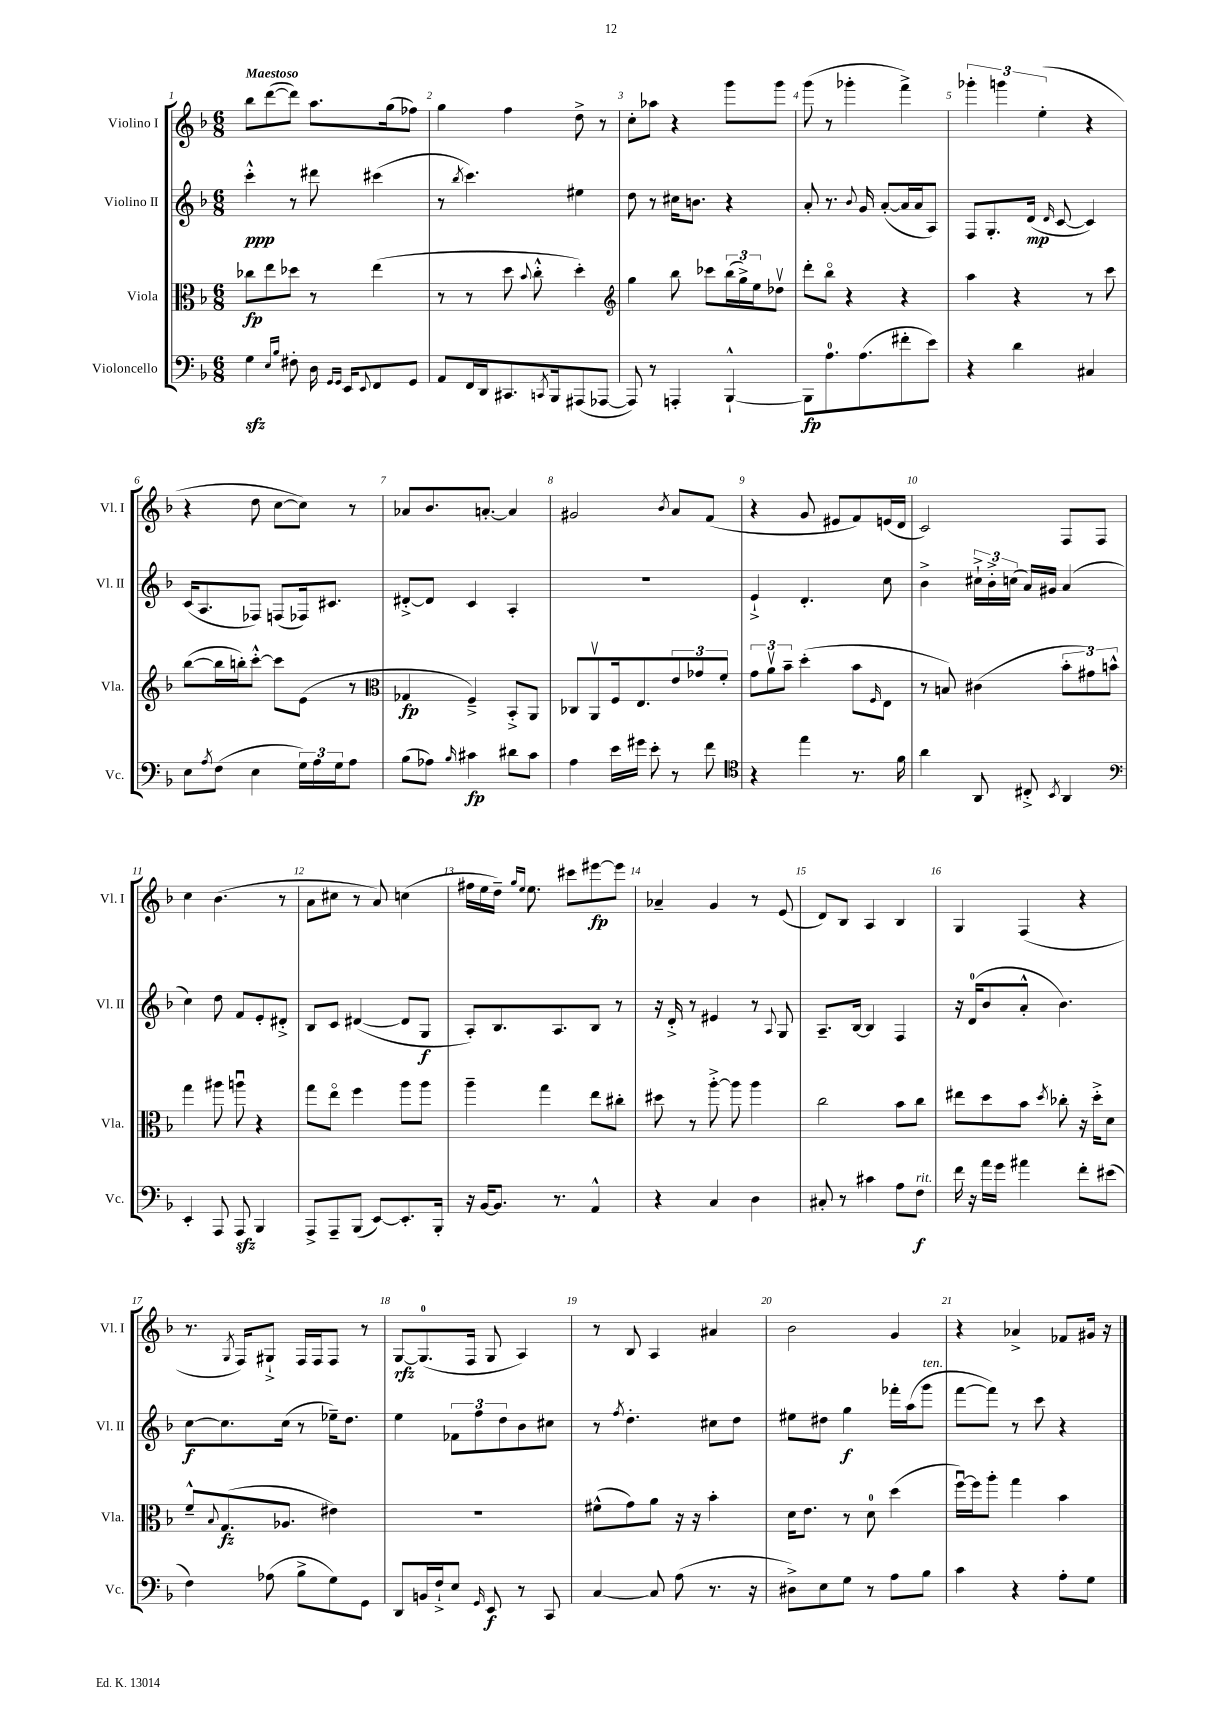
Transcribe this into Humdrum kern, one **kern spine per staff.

**kern	**dynam	**kern	**dynam	**kern	**dynam	**kern	**dynam
*part4	*part4	*part3	*part3	*part2	*part2	*part1	*part1
*staff4	*staff4	*staff3	*staff3	*staff2	*staff2	*staff1	*staff1
*I"Violoncello	*	*I"Viola	*	*I"Violino II	*	*I"Violino I	*
*I'Vc.	*	*I'Vla.	*	*I'Vl. II	*	*I'Vl. I	*
*clefF4	*	*clefC3	*	*clefG2	*	*clefG2	*
*k[b-]	*	*k[b-]	*	*k[b-]	*	*k[b-]	*
*M6/8	*	*M6/8	*	*M6/8	*	*M6/8	*
=1	=1	=1	=1	=1	=1	=1	=1
!	!	!	!	!	!	!LO:TX:a:B:t=Maestoso	!
4Gzz\	.	8cc-X\L	fp	4ccc'^^\	ppp	8bb-\L	.
.	.	8ee\	.	.	.	([8ddd\	.
16qqE/LL	.	.	.	.	.	.	.
16qqB-/JJ	.	.	.	.	.	.	.
8F#X'\	.	8dd-X\J	.	8r	.	8ddd\J])	.
16D\	.	8r	.	8ddd#X\	.	8.aa\L	.
16qqGG/LL	.	.	.	.	.	.	.
16qqGG/JJ	.	.	.	.	.	.	.
16EE/KL	.	.	.	.	.	.	.
8qqEE/	.	.	.	.	.	.	.
8FF/	.	(4ee\	.	(4ccc#X\	.	.	.
.	.	.	.	.	.	(16gg\k	.
8GG/J	.	.	.	.	.	8ff-X\J)	.
=2	=2	=2	=2	=2	=2	=2	=2
8AA/L	.	8r	.	8r	.	4gg\	.
.	.	.	.	8qbb-/	.	.	.
16FF/L	.	8r	.	4.ccc\)	.	.	.
16DD/J	.	.	.	.	.	.	.
8.CC#X/	.	8dd\	.	.	.	4ff\	.
.	.	8qqb-/	.	.	.	.	.
.	.	8cc'^^\	.	.	.	.	.
8qCCn/	.	.	.	.	.	.	.
16BBB-/k	.	.	.	.	.	.	.
(8AAA#X/	.	4dd'\)	.	4ee#X\	.	8dd^\	.
[8AAA-X/J	.	.	.	.	.	8r	.
=3	=3	=3	=3	=3	=3	=3	=3
*	*	*clefG2	*	*	*	*	*
8AAA-/])	.	4gg\	.	8dd\	.	8cc'\L	.
8r	.	.	.	8r	.	8aa-X\J	.
4AAAn'/	.	8bb-\	.	16cc#X\KL	.	4r	.
.	.	.	.	8.bn\J	.	.	.
.	.	8ccc-X\L	.	.	.	.	.
[4BBB-`^^/	.	(24bb-\L	.	4r	.	8ggg\L	.
.	.	24gg^\)	.	.	.	.	.
.	.	24ee\J	.	.	.	.	.
.	.	8dd-Xv\J	.	.	.	8ggg\J	.
=4	=4	=4	=4	=4	=4	=4	=4
8BBB-\L]	fp	8ddd'\L	.	8a'/	.	(8ggg\	.
8.A\	.	8bb-\J	.	8.r	.	8r	.
.	.	4r	.	.	.	4ggg-X'\	.
.	.	.	.	8qqb-/	.	.	.
(8.A\	.	.	.	16g/	.	.	.
.	.	.	.	([8a'/L	.	.	.
8f#X'\	.	4r	.	16a/L]	.	4fff^\)	.
.	.	.	.	16a/J	.	.	.
8e\J)	.	.	.	8A/J)	.	.	.
=5	=5	=5	=5	=5	=5	=5	=5
4r	.	4aa\	.	8F/L	.	6ggg-X'\	.
.	.	.	.	8.G'/	.	.	.
.	.	.	.	.	.	6gggn\	.
4d\	.	4r	.	.	.	.	.
.	.	.	.	(16d/Jk	mp	.	.
.	.	.	.	.	.	(6ee'\	.
.	.	.	.	16qqd/	.	.	.
.	.	.	.	[8c/	.	.	.
4C#X/	.	8r	.	4c/])	.	4r	.
.	.	8ccc\	.	.	.	.	.
!!LO:LB:g=z
=6	=6	=6	=6	=6	=6	=6	=6
8E\L	.	([8bb-\L	.	(16c/KL	.	4r	.
.	.	.	.	8.A/	.	.	.
8qA/	.	.	.	.	.	.	.
(8F\J	.	16bb-\L]	.	.	.	.	.
.	.	16bbn'\J)	.	.	.	.	.
4E\	.	[8ccc'^^\J	.	8F-X/J)	.	8dd\	.
.	.	8ccc\L]	.	(8Fn/L	.	[8cc\L	.
24G\LL)	.	(8e\J	.	16F-X/k)	.	8cc\J])	.
24A\	.	.	.	.	.	.	.
.	.	.	.	8.c#X/J	.	.	.
24G\J	.	.	.	.	.	.	.
8A\J	.	8r	.	.	.	8r	.
=7	=7	=7	=7	=7	=7	=7	=7
*	*	*clefC3	*	*	*	*	*
(8B-\L	.	4G-X/	fp	[8d#X'^/L	.	8a-X/L	.
8A-X\J)	.	.	.	8d#/J]	.	8.b-/	.
16qqB-/	.	.	.	.	.	.	.
4c#X\	fp	4F~^/)	.	4c/	.	.	.
.	.	.	.	.	.	[8.an'/J	.
8d#X\L	.	8BB-'^/L	.	4A'/	.	4a/]	.
8c#\J	.	8AA/J	.	.	.	.	.
=8	=8	=8	=8	=8	=8	=8	=8
4A\	.	8C-X/L	.	2.r	.	2g#X/	.
.	.	8AAv/	.	.	.	.	.
16e\LL	.	16F/k	.	.	.	.	.
16g#X\JJ	.	8.E/	.	.	.	.	.
8e'\	.	.	.	.	.	.	.
.	.	.	.	.	.	8qb-/	.
8r	.	12e/	.	.	.	8a/L	.
.	.	12g-X/	.	.	.	.	.
8f\	.	.	.	.	.	(8f/J	.
.	.	12f'/J	.	.	.	.	.
=9	=9	=9	=9	=9	=9	=9	=9
*clefC4	*	*	*	*	*	*	*
4r	.	12g\L	.	4e`^/	.	4r	.
.	.	12av\	.	.	.	.	.
.	.	12b-~\J	.	.	.	.	.
4ee\	.	(4dd'\	.	4.d'/	.	8g/	.
.	.	.	.	.	.	8e#X/L	.
8.r	.	8b-\L	.	.	.	8f/)	.
.	.	16qqF/	.	.	.	.	.
.	.	8E\J	.	8cc\	.	(16en/L	.
16f\	.	.	.	.	.	16d/JJ	.
=10	=10	=10	=10	=10	=10	=10	=10
4a\	.	8r	.	4b-^\	.	2c/)	.
.	.	8Bn/)	.	.	.	.	.
8AA/	.	(4c#X\	.	24cc#X`^\LL	.	.	.
.	.	.	.	24b-'^\	.	.	.
.	.	.	.	(24ccn\JJ	.	.	.
8C#X'^/	.	.	.	16a/LL)	.	.	.
.	.	.	.	16g#X/JJ	.	.	.
8qBB-/	.	.	.	.	.	.	.
4AA/	.	12b-'\L	.	(4a/	.	8F/L	.
.	.	12g#X\)	.	.	.	.	.
.	.	.	.	.	.	8F/J	.
.	.	12bn^^\J	.	.	.	.	.
!!LO:LB:g=z
=11	=11	=11	=11	=11	=11	=11	=11
*clefF4	*	*	*	*	*	*	*
4EE'/	.	4gg\	.	4cc\)	.	4cc\	.
8AAA/	.	8aa#X\	.	8dd\	.	(4.b-\	.
8AAAzz/	.	8aanu\	.	8f/L	.	.	.
4BBB-/	.	4r	.	8e'/	.	.	.
.	.	.	.	8d#X'^/J	.	8r	.
=12	=12	=12	=12	=12	=12	=12	=12
8AAA^/L	.	8gg\L	.	8B-/L	.	8a\L	.
8AAA~/	.	8ee\J	.	8c/J	.	8cc#X\J	.
(8BBB-/J	.	4ff\	.	([4d#X/	.	8r	.
[8EE/L)	.	.	.	.	.	8a/)	.
8.EE'/]	.	8aa\L	.	8d#/L]	.	(4ccn\	.
.	.	8aa\J	.	8G/J	f	.	.
16BBB-'/Jk	.	.	.	.	.	.	.
=13	=13	=13	=13	=13	=13	=13	=13
16r	.	4aa~\	.	8A'/L)	.	16ff#X\LL	.
[16BB-/KL	.	.	.	.	.	16ee\	.
8.BB-/J]	.	.	.	8.B-/	.	16dd~\JJ)	.
.	.	.	.	.	.	16qqgg/LL	.
.	.	.	.	.	.	16qqee/JJ	.
.	.	.	.	.	.	8.ee\	.
.	.	4gg\	.	.	.	.	.
8.r	.	.	.	8.A/	.	.	.
.	.	.	.	.	.	8ccc#X\L	.
4AA^^/	.	8ee\L	.	8B-/J	.	[8eee#X\	fp
.	.	8cc#X'\J	.	8r	.	8eee#\J]	.
=14	=14	=14	=14	=14	=14	=14	=14
4r	.	8dd#X\	.	16r	.	4a-X~/	.
.	.	.	.	16d'^/	.	.	.
.	.	8r	.	8r	.	.	.
4C/	.	[8aa'^\	.	4e#X/	.	4g/	.
.	.	8aa\]	.	.	.	.	.
4D\	.	4aa\	.	8r	.	8r	.
.	.	.	.	8qqA/	.	.	.
.	.	.	.	8G/	.	(8e/	.
=15	=15	=15	=15	=15	=15	=15	=15
8C#X'/	.	2cc\	.	8.A~/L	.	8d/L)	.
8r	.	.	.	.	.	8B-/J	.
.	.	.	.	[16B-/Jk	.	.	.
4c#X\	.	.	.	4B-/]	.	4A/	.
8A\L	.	8b-\L	.	4F/	.	4B-/	.
!LO:TX:a:i:t=rit.	!	!	!	!	!	!	!
8F\J	f	8cc\J	.	.	.	.	.
=16	=16	=16	=16	=16	=16	=16	=16
16f\	.	8ee#X\L	.	16r	.	4G/	.
16r	.	.	.	(16d/KL	.	.	.
16a\LL	.	8dd\	.	8b-/	.	.	.
16g\JJ	.	.	.	.	.	.	.
4a#X\	.	8b-\J	.	8a'^^/J	.	(4F/	.
.	.	8qdd/	.	.	.	.	.
.	.	8cc-X'\	.	4.b-\)	.	.	.
8f'\L	.	16r	.	.	.	4r	.
.	.	16dd'^\KL	.	.	.	.	.
(8e#X\J	.	8d\J	.	.	.	.	.
!!LO:LB:g=z
=17	=17	=17	=17	=17	=17	=17	=17
4F\)	.	8f~^^/L	.	[8cc\L	f	8.r	.
.	.	8qqB-/	.	.	.	.	.
.	.	(8.G/	fz	8.cc\]	.	.	.
.	.	.	.	.	.	8qG/	.
.	.	.	.	.	.	16F/KL)	.
(8A-X\	.	.	.	.	.	8G#X`^/J	.
.	.	8.A-X/J	.	(16cc\Jk	.	.	.
8B-^\L	.	.	.	8r	.	16F/LL	.
.	.	.	.	.	.	16F/J	.
8G\)	.	4e#X\)	.	16ee-X~\KL)	.	8F/J	.
.	.	.	.	8.dd\J	.	.	.
8GG\J	.	.	.	.	.	8r	.
=18	=18	=18	=18	=18	=18	=18	=18
8DD/L	.	2.r	.	4ee\	.	[8G/L	rfz
16BBn/L	.	.	.	.	.	(8.G/]	.
16F`^/J	.	.	.	.	.	.	.
8E/J	.	.	.	12f-X\L	.	.	.
.	.	.	.	.	.	16F/Jk	.
.	.	.	.	12ff\	.	.	.
16qqGG/	.	.	.	.	.	.	.
8EE/	f	.	.	.	.	8G/	.
.	.	.	.	12dd\	.	.	.
8r	.	.	.	8b-\	.	4A/)	.
8CC/	.	.	.	8cc#X\J	.	.	.
=19	=19	=19	=19	=19	=19	=19	=19
[4C/	.	(8f#X^^\L	.	8r	.	8r	.
.	.	.	.	8qff/	.	.	.
.	.	8g\)	.	4.dd'\	.	8B-/	.
8C/]	.	8a\J	.	.	.	4A/	.
(8A\	.	16r	.	.	.	.	.
.	.	16r	.	.	.	.	.
8.r	.	4b-'\	.	8cc#X\L	.	4a#X/	.
.	.	.	.	8dd\J	.	.	.
16r	.	.	.	.	.	.	.
=20	=20	=20	=20	=20	=20	=20	=20
8D#X^\L)	.	16d\KL	.	8ee#X\L	.	2b-\	.
.	.	8.e\J	.	.	.	.	.
8E\	.	.	.	8dd#X\J	.	.	.
8G\J	.	8r	.	4gg\	f	.	.
8r	.	8d\	.	.	.	.	.
8A\L	.	(4dd\	.	16fff-X'\LL	.	4g/	.
.	.	.	.	(16aa\J	.	.	.
!	!	!	!	!LO:TX:a:i:t=ten.	!	!	!
8B-\J	.	.	.	8ggg\J	.	.	.
=21	=21	=21	=21	=21	=21	=21	=21
4c\	.	[16ffu\LL)	.	[8fff\L	.	4r	.
.	.	16ff\J]	.	.	.	.	.
.	.	8aa'\J	.	8fff\J])	.	.	.
4r	.	4gg\	.	8r	.	4a-X^/	.
.	.	.	.	8ccc\	.	.	.
8A'\L	.	4b-\	.	4r	.	8f-X/L	.
8G\J	.	.	.	.	.	16g#X/Jk	.
.	.	.	.	.	.	16r	.
==	==	==	==	==	==	==	==
*-	*-	*-	*-	*-	*-	*-	*-
